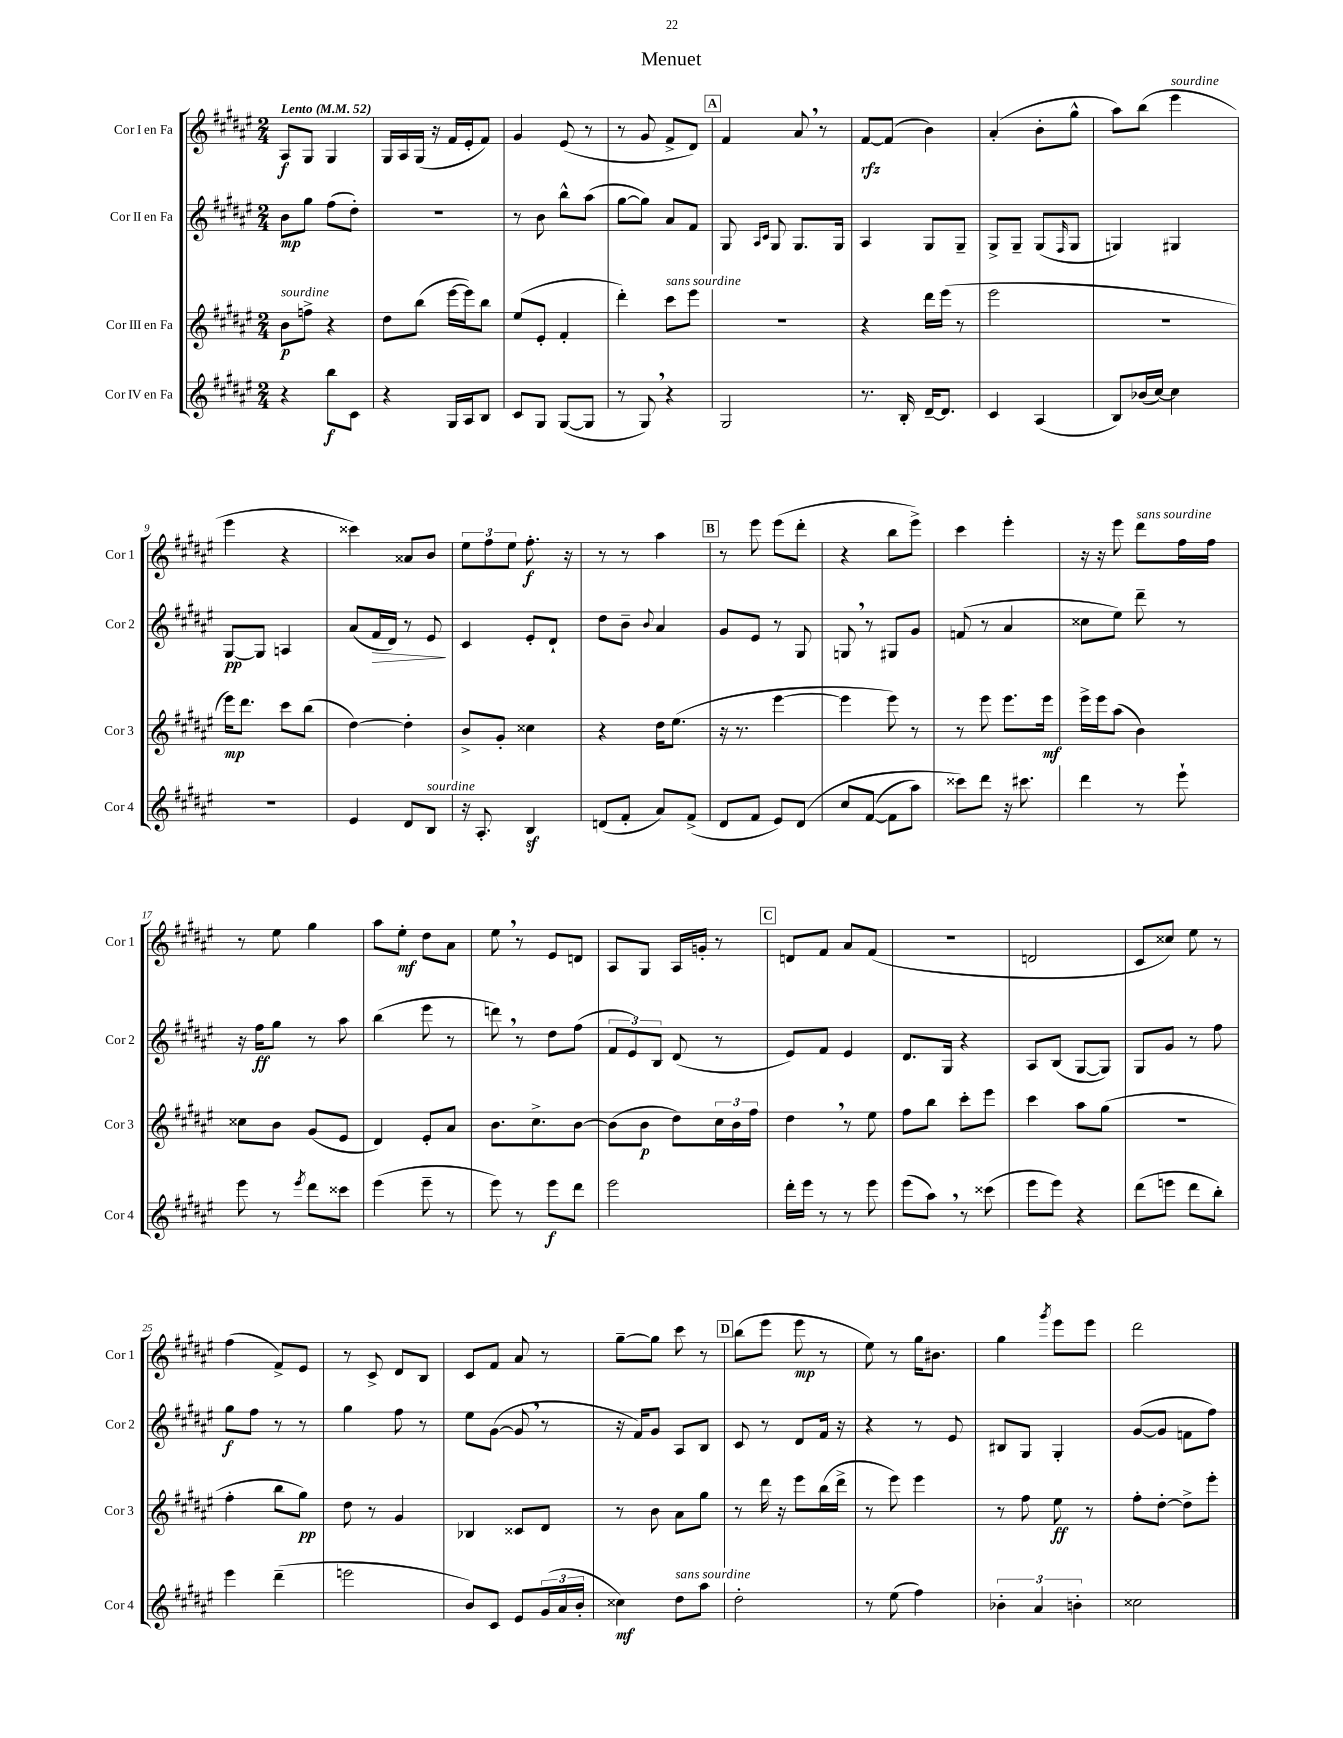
\header { title = "Menuet" }
<<
\new StaffGroup <<
\new Staff = "s0" \with { instrumentName = "Cor I en Fa" shortInstrumentName = "Cor 1" } {
    \clef treble \key fis \major \numericTimeSignature \time 2/4 \tempo "Lento" 4 = 52
    ais8\f gis8 gis4 |
    gis16 ais16 gis16( r16 fis'16 eis'16-. fis'8) |
    gis'4 eis'8( r8 |
    r8 gis'8 fis'8-> dis'8) |
    \mark \markup { \box "A" } fis'4 ais'8 \breathe r8 |
    fis'8~\rfz fis'8( b'4) |
    ais'4-.( b'8-. gis''8-^ |
    ais''8) b''8( eis'''4^\markup { \italic "sourdine" } |
    eis'''4 r4 |
    cisis'''4) aisis'8 b'8 |
    \tuplet 3/2 { eis''8 fis''8 eis''8 } fis''8.-.\f r16 |
    r8 r8 ais''4 |
    \mark \markup { \box "B" } r8 eis'''8 eis'''8( dis'''8-. |
    r4 b''8 eis'''8->) |
    cis'''4 eis'''4-. |
    r16 r16 eis'''8 dis'''8^\markup { \italic "sans sourdine" } fis''16 fis''16 |
    r8 eis''8 gis''4 |
    ais''8 eis''8-.\mf dis''8 ais'8 |
    eis''8 \breathe r8 eis'8 d'8 |
    ais8 gis8 ais16 g'16-. r8 |
    \mark \markup { \box "C" } d'8 fis'8 ais'8 fis'8( |
    r2 |
    d'2 |
    cis'8 cisis''8) eis''8 r8 |
    fis''4( fis'8->) eis'8 |
    r8 cis'8-> dis'8 b8 |
    cis'8 fis'8 ais'8 r8 |
    gis''8~-- gis''8 cis'''8 r8 |
    \mark \markup { \box "D" } b''8( eis'''8 eis'''8\mp r8 |
    eis''8) r8 gis''16 bis'8. |
    gis''4 \acciaccatura { gis'''8 } eis'''8 eis'''8 |
    dis'''2 \bar "|." |
}
\new Staff = "s1" \with { instrumentName = "Cor II en Fa" shortInstrumentName = "Cor 2" } {
    \clef treble \key fis \major \numericTimeSignature \time 2/4
    b'8\mp gis''8 fis''8( dis''8-.) |
    r2 |
    r8 b'8 b''8-^ ais''8( |
    gis''8~ gis''8) ais'8 fis'8 |
    \mark \markup { \box "A" } gis8 \grace { ais16 cis'16 } gis8 gis8. gis16 |
    ais4 gis8 gis8-- |
    gis8-> gis8-- gis8( \grace { fis16 } gis8 |
    g4) gis4 |
    gis8~\pp gis8 a4 |
    ais'8( fis'16\> dis'16) r8 eis'8\! |
    cis'4 eis'8-. dis'8-! |
    dis''8 b'8-- \appoggiatura { b'8 } ais'4 |
    \mark \markup { \box "B" } gis'8 eis'8 r8 gis8 |
    g8 \breathe r8 gis8 gis'8 |
    f'8( r8 ais'4 |
    cisis''8 eis''8) dis'''8-- r8 |
    r16 fis''16\ff gis''8 r8 ais''8 |
    b''4( eis'''8 r8 |
    d'''8) \breathe r8 dis''8 fis''8( |
    \tuplet 3/2 { fis'8 eis'8) b8 } dis'8( r8 |
    \mark \markup { \box "C" } eis'8) fis'8 eis'4 |
    dis'8. gis16 r4 |
    ais8 b8( gis8~ gis8) |
    gis8 gis'8 r8 fis''8 |
    gis''8\f fis''8 r8 r8 |
    gis''4 fis''8 r8 |
    eis''8 gis'8~( gis'8 \breathe r8 |
    r16 fis'16) gis'8 ais8 b8 |
    \mark \markup { \box "D" } cis'8 r8 dis'8 fis'16 r16 |
    r4 r8 eis'8 |
    bis8 gis8 gis4-. |
    gis'8~( gis'8 f'8 fis''8) \bar "|." |
}
\new Staff = "s2" \with { instrumentName = "Cor III en Fa" shortInstrumentName = "Cor 3" } {
    \clef treble \key fis \major \numericTimeSignature \time 2/4
    b'8\p^\markup { \italic "sourdine" } f''8-> r4 |
    dis''8 b''8( eis'''16~ eis'''16) b''8 |
    eis''8( eis'8-. fis'4-. |
    dis'''4-.) cis'''8^\markup { \italic "sans sourdine" } eis'''8 |
    \mark \markup { \box "A" } R2 |
    r4 dis'''16 eis'''16( r8 |
    eis'''2 |
    R2 |
    eis'''16\mp) dis'''8. cis'''8 b''8( |
    dis''4~) dis''4-. |
    b'8-> gis'8-. cisis''4 |
    r4 dis''16 eis''8.( |
    \mark \markup { \box "B" } r16 r8. eis'''4~ |
    eis'''4 eis'''8) r8 |
    r8 eis'''8 eis'''8. eis'''16\mf |
    eis'''16-> eis'''16 ais''8( b'4) |
    cisis''8 b'8 gis'8( eis'8 |
    dis'4) eis'8-. ais'8 |
    b'8. cis''8.-> b'8~ |
    b'8( b'8\p dis''8) \tuplet 3/2 { cis''16 b'16 fis''16 } |
    \mark \markup { \box "C" } dis''4 \breathe r8 eis''8 |
    fis''8 b''8 cis'''8-. eis'''8 |
    cis'''4 ais''8 gis''8( |
    r2 |
    fis''4-. b''8 gis''8\pp) |
    dis''8 r8 gis'4 |
    bes4 cisis'8 dis'8 |
    r8 b'8 ais'8 gis''8 |
    \mark \markup { \box "D" } r8 dis'''16 r16 eis'''8 b''16( dis'''16-> |
    r8 eis'''8) eis'''4 |
    r8 fis''8 eis''8\ff r8 |
    fis''8-. dis''8~-. dis''8-> eis'''8-. \bar "|." |
}
\new Staff = "s3" \with { instrumentName = "Cor IV en Fa" shortInstrumentName = "Cor 4" } {
    \clef treble \key fis \major \numericTimeSignature \time 2/4
    r4 b''8\f cis'8 |
    r4 gis16 ais16 b8 |
    cis'8 gis8 gis8~( gis8 |
    r8 gis8) \breathe r4 |
    \mark \markup { \box "A" } gis2 |
    r8. b16-. dis'16~-- dis'8. |
    cis'4 ais4( |
    b8) bes'16( cis''16~) cis''4 |
    r2 |
    eis'4 dis'8 b8^\markup { \italic "sourdine" } |
    r16 ais8.-. b4\sf |
    d'8( fis'8-. ais'8) fis'8->( |
    \mark \markup { \box "B" } dis'8 fis'8 eis'8) dis'8\( |
    cis''8 fis'8~( fis'8 ais''8) |
    cisis'''8\) dis'''8 r16 cis'''8. |
    dis'''4 r8 eis'''8-! |
    eis'''8 r8 \acciaccatura { eis'''8 } dis'''8 cisis'''8 |
    eis'''4( eis'''8-- r8 |
    eis'''8) r8 eis'''8\f dis'''8 |
    eis'''2 |
    \mark \markup { \box "C" } dis'''16-. eis'''16 r8 r8 eis'''8 |
    eis'''8( ais''8) \breathe r8 cisis'''8( |
    eis'''8 eis'''8) r4 |
    dis'''8( e'''8 dis'''8 b''8-.) |
    eis'''4 dis'''4--( |
    e'''2 |
    b'8) cis'8 eis'8 \tuplet 3/2 { gis'16( ais'16 b'16-. } |
    cisis''4\mf) dis''8^\markup { \italic "sans sourdine" } ais''8 |
    \mark \markup { \box "D" } dis''2-. |
    r8 eis''8( fis''4) |
    \tuplet 3/2 { bes'4-. ais'4 b'4-. } |
    cisis''2 \bar "|." |
}
>>
>>
